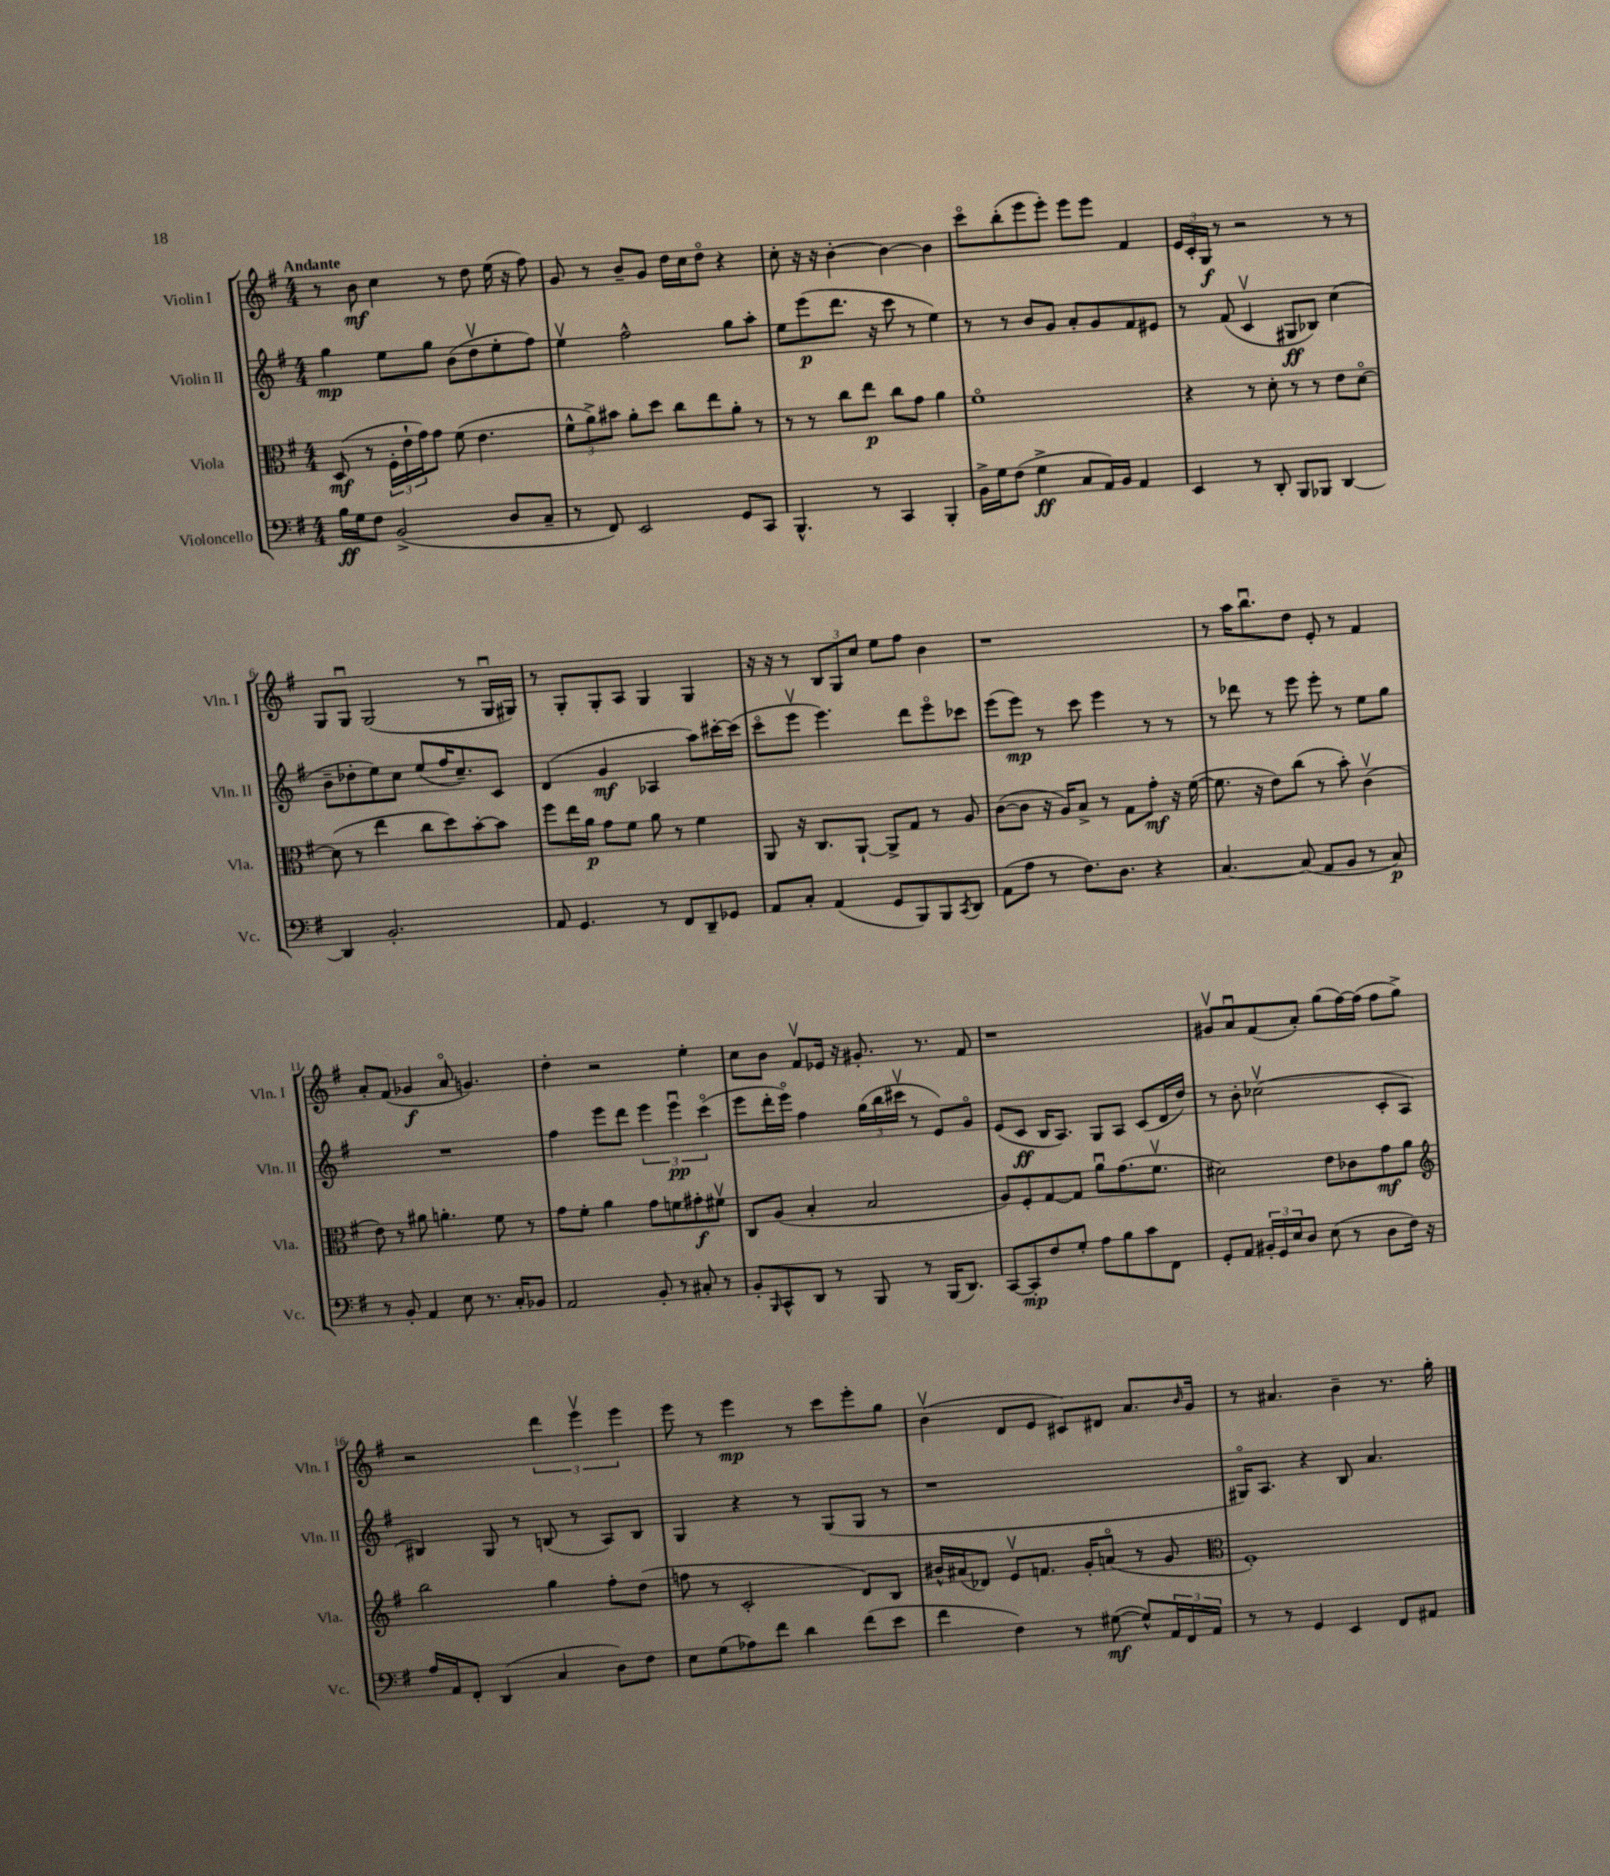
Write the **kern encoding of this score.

**kern	**kern	**kern	**kern
*staff4	*staff3	*staff2	*staff1
*clefF4	*clefC3	*clefG2	*clefG2
*k[f#]	*k[f#]	*k[f#]	*k[f#]
*M4/4	*M4/4	*M4/4	*M4/4
16B	(8D	4gg	8r
16G	.	.	.
8F#	8r	.	8b
(2BB^	24F#'	8ee	4cc
.	24e`	.	.
.	24g)	.	.
.	8g	8gg	.
.	(8f#	(8b	8r
.	4.e	8ddv	8dd
8D	.	8ee'	(16ee
.	.	.	16r
8C~	.	8ff#)	8ff#)
=	=	=	=
8r	12f#^^	4eev	8g
.	12a^)	.	.
8FF#)	.	.	8r
.	12b#	.	.
2EE	8a'	2ff#^^	8b~
.	8dd	.	8g
.	8cc	.	16dd
.	.	.	16cc
.	8ee	.	8ddo
8GG	8a'	8gg	4r
8CC	8r	8aa'	.
=	=	=	=
4.BBB^^	8r	8ee	8cc'
.	8r	(8eee	16r
.	.	.	16r
.	8cc	8.ddd	[4b'
8r	8ee	.	.
.	.	16r	.
4CC	8cc	8ccc	4b_
.	8g	8r	.
4BBB'	4a	4ee)	4b]
=	=	=	=
16BB^	1f#o	8r	8ccco
16G	.	.	.
(8F#	.	8r	(8bb'
4G^	.	8b	8eee
.	.	8g	8eee')
8C	.	8a'	8eee
16AA)	.	8g	8eee
16BB	.	.	.
4AA	.	8f#	4f#
.	.	8e#	.
=	=	=	=
4EE	4r	8r	24e
.	.	.	24c'
.	.	.	24G
.	.	(8f#	8r
8r	8r	4cv	2r
8DD'	8d'	.	.
8BBB	8r	8G#	.
8BBB-	8r	8B-)	.
[4DD	8e	(4cc	8r
.	[8do	.	8r
=	=	=	=
4DD]	(8d]	8b~	8G
.	8r	8dd-'	8Gu
2.BB'	4ee	8ee)	(2G
.	.	8cc	.
.	8cc	(8ee	.
.	8dd)	16ff#	.
.	.	8.cc~)	.
.	[8b'	.	8r
.	8b]	8c	16Gu
.	.	.	16G#)
=	=	=	=
8AA	8ff#	(4d	8r
4.GG	16ee	.	8G'
.	16a	.	.
.	8g	4g	8G'
.	8f#	.	8A
8r	8a	4A-	4G
8FF#	8r	.	.
8DD~	4f#	8aa)	4G
8GG-	.	[16ccc#'	.
.	.	(16ccc#]	.
=	=	=	=
8AA	8AA	8ccco	16r
.	.	.	16r
8C'	16r	8eeev	8r
.	8.C	.	.
(4AA	.	4.eee)	12B
.	.	.	12G
.	[8AA`	.	.
.	.	.	12cc
8GG	8AA^]	.	8ee
8BBB)	8G	8ddd	8ff#
8BBB	8r	8eeeo	4b
8qCC	.	.	.
8DD	8A	8ccc-	.
=	=	=	=
(8AA	([8c	(8eee	1r
8A	8c]	8eee)	.
8r	16r	8r	.
.	16A)	.	.
8.F#)	8B^	8ccc	.
.	8r	4eee	.
8.D	.	.	.
.	8G	.	.
4r	8g'	8r	.
.	16r	8r	.
.	([16f#	.	.
=	=	=	=
[4.C	8.f#]	8r	8r
.	.	8ddd-	16aa
.	16r	.	8.bbu
.	8e)	8r	.
(8C]	(8cc	8eee	8dd
8AA	8r	8eee'	8e'
8BB	8b')	8r	8r
8r	(4cv	8ee	4f#
8C)	.	8gg	.
=	=	=	=
8r	8e)	1r	8a'
8BB'	8r	.	(8f#
4AA	8a#	.	4g-
.	4.a'	.	.
8E	.	.	8ao
8.r	.	.	4.g)
.	8f#	.	.
16C'	.	.	.
8BB-	8r	.	.
=	=	=	=
2AA	8g	4ff#	4dd'
.	8f#'	.	.
.	4a	8eee	2r
.	.	8ddd	.
8BB'	8g	6eee	.
8r	8f	.	.
.	.	6eeeu	.
8C#'	8g#'	.	4ee'
.	.	(6ccco	.
8r	8f#v	.	.
=	=	=	=
8BB'	8C	8eee	8cc
16qqBBB	.	.	.
8CC^^	(8A	16ddd'	8b
.	.	16eeeo)	.
8DD	4B'	4ff#	8f#v
8r	.	.	16e-
.	.	.	16r
8BBB	2B	(24gg	8.g#'
.	.	24bb	.
.	.	24ccc#v	.
8r	.	8r	.
.	.	.	8.r
(16BBB	.	8e)	.
8.DD)	.	.	.
.	.	8go	8f#
=	=	=	=
[8CC	8A)	(8e	1r
8CC']	8F#'	8c	.
8F#	[8G	16B	.
.	.	8.A)	.
8G'	8G]	.	.
8A	8au	8G	.
8B	(8.g	8A	.
8c	.	(8c	.
.	8.f#v	.	.
8FF#	.	16d	.
.	.	16dd)	.
=	=	=	=
8GG'	2d#)	8r	8g#v
8AA	.	8b'	8au
24BB#'	.	(2cc-v	(8f#
24GG	.	.	.
24E	.	.	.
8D	.	.	8a')
(8E	8e	.	(8gg
8r	8c-	.	[16ff#)
.	.	.	(16ff#]
8D	8g	8c'	8ff#
16F#)	8a	8A	8gg^)
16r	.	.	.
=	=	=	=
*	*clefG2	*	*
16A	2bb	4B#)	2r
16AA	.	.	.
8FF#'	.	.	.
(4DD	.	8G	.
.	.	8r	.
4C	4gg	(8B	6ddd
.	.	8r	.
.	.	.	6eeev
8D)	8ff#'	8A)	.
.	.	.	6eee
8F#	(8dd	8B	.
=	=	=	=
8E	8ff	4G	8eee
(8G	8r	.	8r
8A-)	2c'	4r	4eee
8f#	.	.	.
4d	.	8r	8r
.	.	(8G	8ccc
(8f#	8d)	8G	8eee'
8e	8B	8r	8gg
=	=	=	=
4f#	16b#^^	1r	(4bv
.	(16a#	.	.
.	8d-)	.	.
4F#)	8ev	.	8d
.	8.f	.	8e
8r	.	.	8c#)
.	16g'	.	.
([8G#	(8ao	.	8d#
8G#^^])	8r	.	8.a
24AA	8g	.	.
24FF#	.	.	.
.	.	.	16qqb
.	.	.	16g
24AA	.	.	.
=	=	=	=
*	*clefC3	*	*
8r	1F#')	16G#o)	8r
.	.	8.A	.
8r	.	.	4.a#
4GG	.	4r	.
4EE	.	8B	4b~
.	.	4.a	.
8FF#	.	.	8.r
8AA#	.	.	.
.	.	.	16gg'
==	==	==	==
*-	*-	*-	*-
